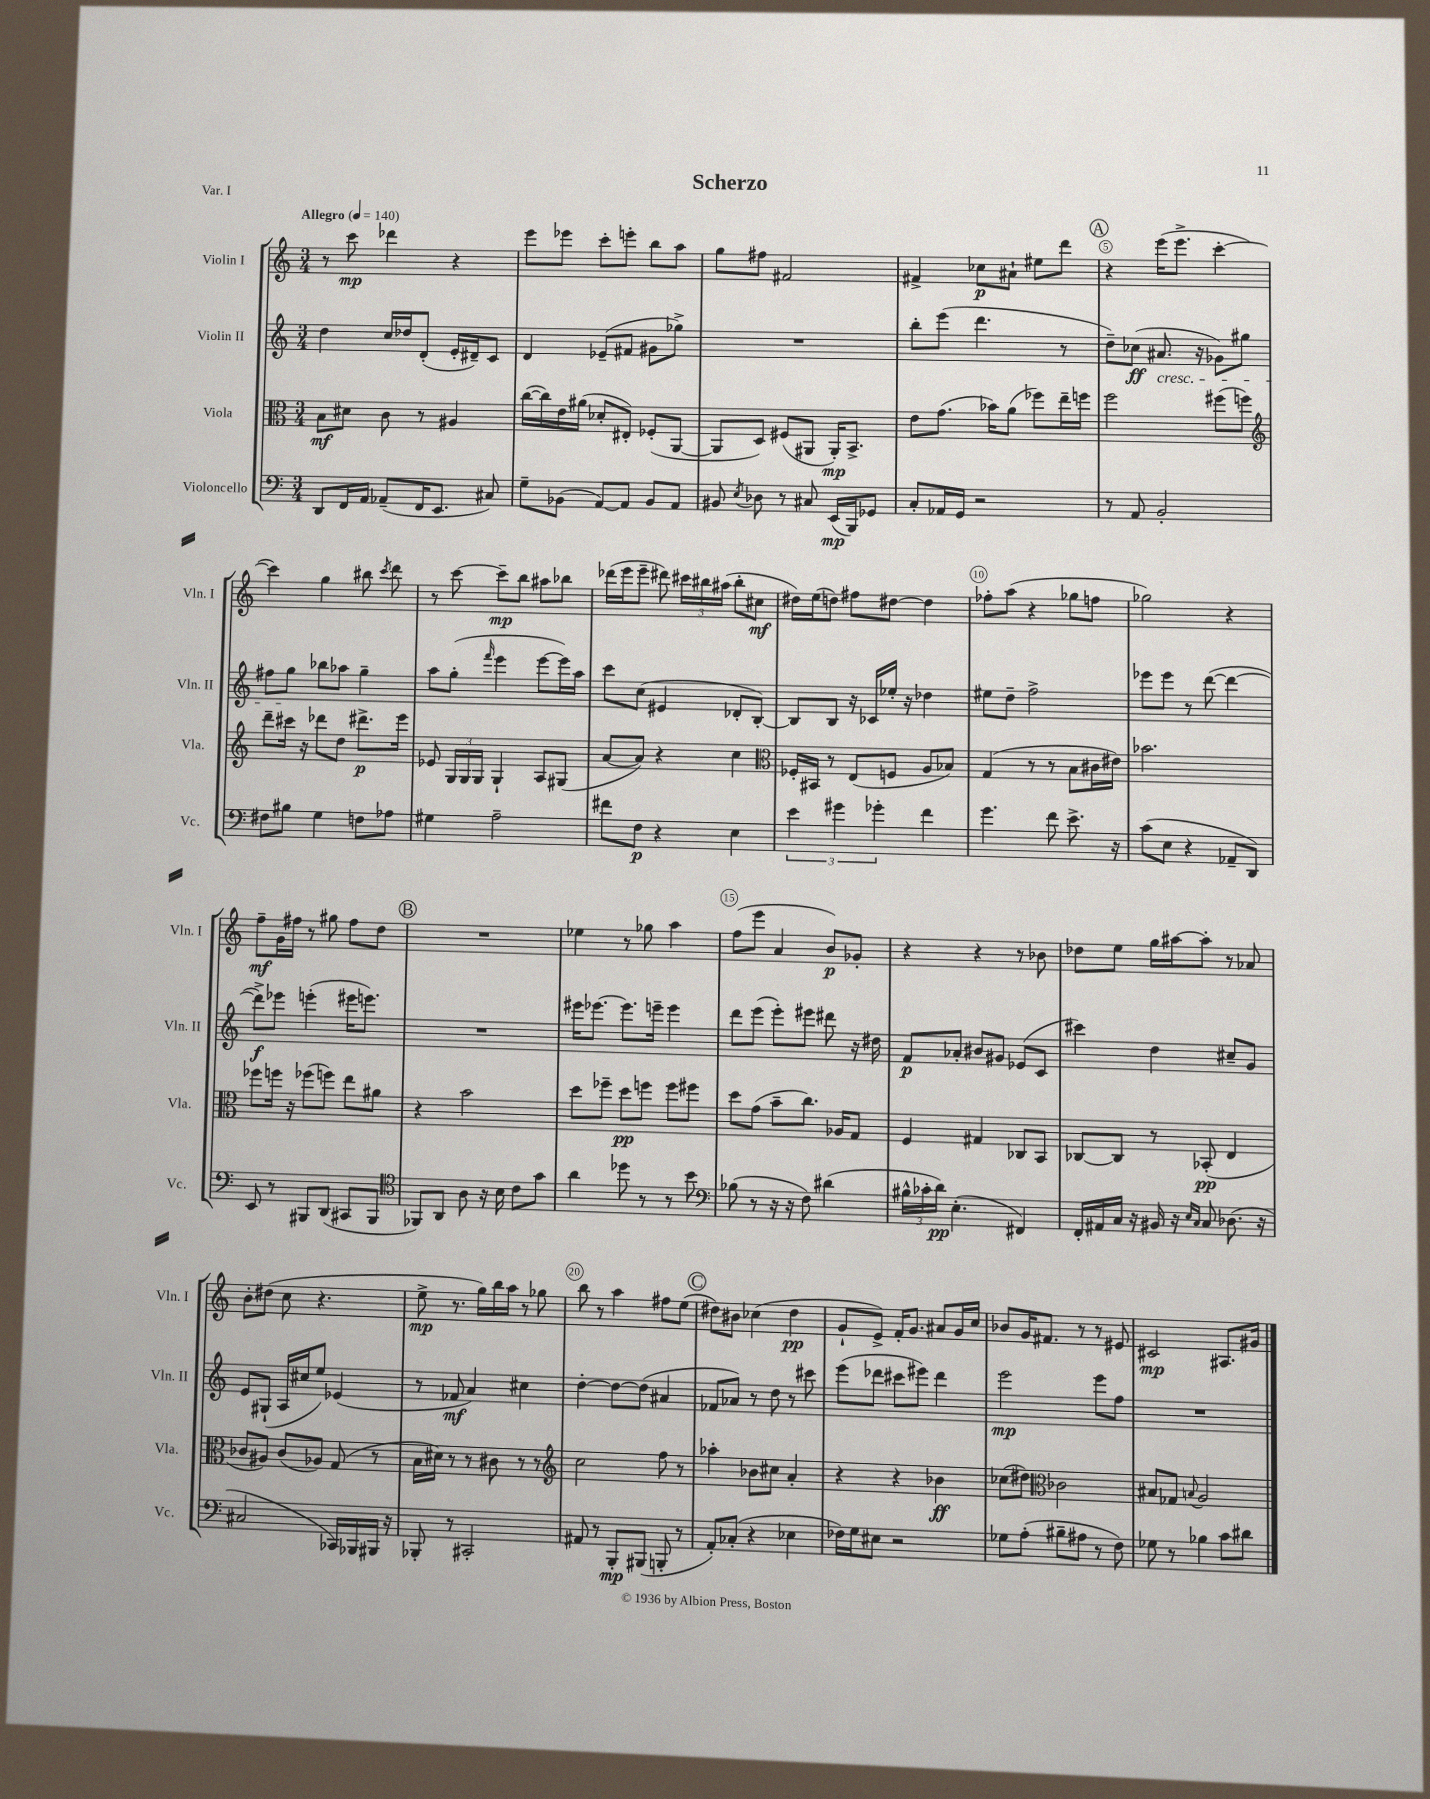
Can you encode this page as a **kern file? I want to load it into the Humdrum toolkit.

**kern	**kern	**kern	**kern
*staff4	*staff3	*staff2	*staff1
*clefF4	*clefC3	*clefG2	*clefG2
*k[]	*k[]	*k[]	*k[]
*M3/4	*M3/4	*M3/4	*M3/4
*MM140	*MM140	*MM140	*MM140
8DD	8B	4dd	8r
16FF	8d#	.	8ccc
16AA	.	.	.
(8AA-~	8c	16cc	4ddd-
.	.	16dd-	.
16FF	8r	(8d'	.
8.EE	.	.	.
.	4A#	16e'	4r
.	.	16d#~)	.
8C#)	.	8c	.
=	=	=	=
8G~	([16cc	4d	8eee
.	16cc])	.	.
(8BB-	16e	.	8eee-
.	(16a#	.	.
[8AA)	8d-'	(8e-~	8ccc'
8AA]	8E#')	8f#	8eee'
8BB-	(8F-'	8g#	8bb
8AA	[8AA	8gg-^)	8aa
=	=	=	=
8BB#	8AA]	2.r	8gg
8qE	.	.	.
8D-	8D)	.	8ff#
8r	(8F#	.	2f#
8C#	8AA#	.	.
(16EE	16AA#')	.	.
16BBB)	8.BB^	.	.
8GG-	.	.	.
=	=	=	=
8C'	8e	8bb'	4f#^
16AA-	(8.g	(8eee	.
16GG	.	.	.
2r	.	4.ddd	8cc-
.	16b-)	.	.
.	(8a	.	8a#`
.	8ff-)	.	8ee#
.	16ee~	8r	8ddd
.	16ff	.	.
=	=	=	=
8r	2ff	8dd~)	4r
8AA	.	(8cc-	.
2BB'	.	8.a#	(16eee
.	.	.	8.eee^
.	.	16r	.
.	(8ff#	8g-)	[4ccc'
.	8ff)	8gg#	.
=	=	=	=
*	*clefG2	*	*
8F#	8ddd~	8ff#	4ccc])
8B#	16ccc#	8gg	.
.	16r	.	.
4G	8ddd-	8bb-	4gg
.	8dd	8aa-	.
8F	8.ddd#^	4gg~	8bb#
.	.	.	8qccc
8A-	.	.	8ddd
.	16eee	.	.
=	=	=	=
4G#	8e-	8aa	8r
.	24G	(8gg'	[8ccc
.	24G	.	.
.	24G	.	.
.	.	16qqfff	.
2A~	4G`	4eee	8ccc~]
.	.	.	8bb
.	8A	[8eee	8aa#
.	(8G#	16eee])	8bb-
.	.	16aa	.
=	=	=	=
8f#	[8a	8ccc	(16ddd-
.	.	.	16eee
8F	8a])	(8cc	8eee~
4r	4r	4e#	8ddd#)
.	.	.	24ccc#
.	.	.	24bb#
.	.	.	(24aa#
4E	4cc	8d-'	8bb#'
.	.	[8B')	8cc#
=	=	=	=
*	*clefC3	*	*
6e	16F-'	8B]	16dd#)
.	16BB#	.	(16ee
.	8r	8B	8dd)
6g#	.	.	.
.	(8E	16r	8ff#
.	.	16c-	.
6g-'	.	.	.
.	8F	16ee-'	[8dd#
.	.	16r	.
4f	8A	4dd-	4dd#]
.	8B-)	.	.
=	=	=	=
4.g	(4G	8ee#	8ff-'
.	.	8dd~	(8aa
.	8r	2ff^	4r
8f	8r	.	.
8.e^	8B	.	8gg-
.	16c#	.	8ff
16r	16e#)	.	.
=	=	=	=
(8c	2.b-	8eee-	2gg-)
8E	.	8eee-	.
4r	.	8r	.
.	.	([8ddd	.
8AA-~	.	4ddd_	4r
8DD)	.	.	.
=	=	=	=
8EE	8ff-	8ddd^])	8ff~
8r	16ff	8eee-	16g
.	16r	.	16ff#
8BBB#	(8ff-	(4eee'	8r
(8DD	8ff)	.	8gg#
8CC#	8ee	16eee#	8ff#
.	.	8.eee)	.
8BBB#	8a#	.	8dd
=	=	=	=
*clefC4	*	*	*
8FF-)	4r	2.r	2.r
8AA	.	.	.
8A	2b	.	.
16r	.	.	.
16B	.	.	.
8c	.	.	.
8g	.	.	.
=	=	=	=
4a	8dd	16eee#	4ee-
.	.	[8.eee-	.
.	8ff-~	.	.
8dd-	8dd	8.eee-]	8r
8r	8ff	.	8gg-
.	.	16eee~	.
8r	8ff	4eee	4aa
8b	8ff#	.	.
=	=	=	=
*clefF4	*	*	*
(8B-	8dd	8ddd	(8ff
8r	(8g	(8eee	8eee
16r	8b~	8eee')	4a
16r	.	.	.
8F)	8.cc)	8eee#	.
(4d#	.	8ddd#	8b)
.	16A-	.	.
.	8G	16r	8g-'
.	.	16dd#	.
=	=	=	=
24B#^^	4F	8f	4r
24c-'	.	.	.
24d)	.	.	.
(4.E'	.	8a-'	.
.	4G#	8b#	4r
.	.	8g#	.
4FF#)	8C-	(8e-	8r
.	8BB	8c	8b-
=	=	=	=
16FF'	[8C-	4ccc#)	8dd-
16AA#	.	.	.
16C	8C-]	.	8ee
16r	.	.	.
16BB#	8r	4dd	16gg
16r	.	.	[16aa#
16qqE	.	.	.
16qqC	.	.	.
8C	(8BB-'	.	8aa#']
(8.D-	4E	8cc#~	8r
.	.	8g	8a-
16r	.	.	.
=	=	=	=
2C#	8c-	8e	8b'
.	8A#)	(8G#`	(8dd#
.	(8c-	16A	8cc
.	.	16cc#	.
.	8A-)	8ee)	4.r
16CC-)	(8G	(4e-	.
16BBB-	.	.	.
16BBB#	8r	.	.
16r	.	.	.
=	=	=	=
8BBB-'	16B	8r	8ee^
.	16d#)	.	.
8r	8r	8f-	8.r
2CC#'	8r	4a)	.
.	.	.	16gg)
.	8c#	.	16bb
.	.	.	16aa
.	8r	4cc#	8r
.	8r	.	8gg-
=	=	=	=
*	*clefG2	*	*
8AA#	2cc	[4dd'	8bb
8r	.	.	8r
8BBB'	.	8dd_	4aa
(8BBB#	.	(8dd]	.
8BBB'	8ff	4a#	8ff#
8r	8r	.	(8ee
=	=	=	=
8AA')	4aa-'	8f-	8dd#)
(8C-'	.	8a-)	8b#
4r	8b-	8r	(4cc-
.	8cc#	8dd	.
4E-	4a'	8r	4dd#
.	.	8ccc#	.
=	=	=	=
16F-)	4r	(8eee	8g`
16G	.	.	.
8E#	.	8ddd-	8e^)
2r	4r	8ccc#	16f'
.	.	.	8.g
.	.	8eee#)	.
.	4b-	4ddd-	8a#
.	.	.	16g
.	.	.	16cc
=	=	=	=
8G-	(8cc-	2eee	8b-
(8A'	8dd#)	.	16g
.	.	.	8.f#
*	*clefC3	*	*
8B#~	2c-	.	.
8A#	.	.	8r
8r	.	8eee	8r
8F)	.	8ff	8e#
=	=	=	=
8G-	8B#	2.r	2c#
8r	8G-	.	.
.	8qqB	.	.
4B-	2A	.	.
8c	.	.	8.A#
8d#	.	.	.
.	.	.	16g#
==	==	==	==
*-	*-	*-	*-
